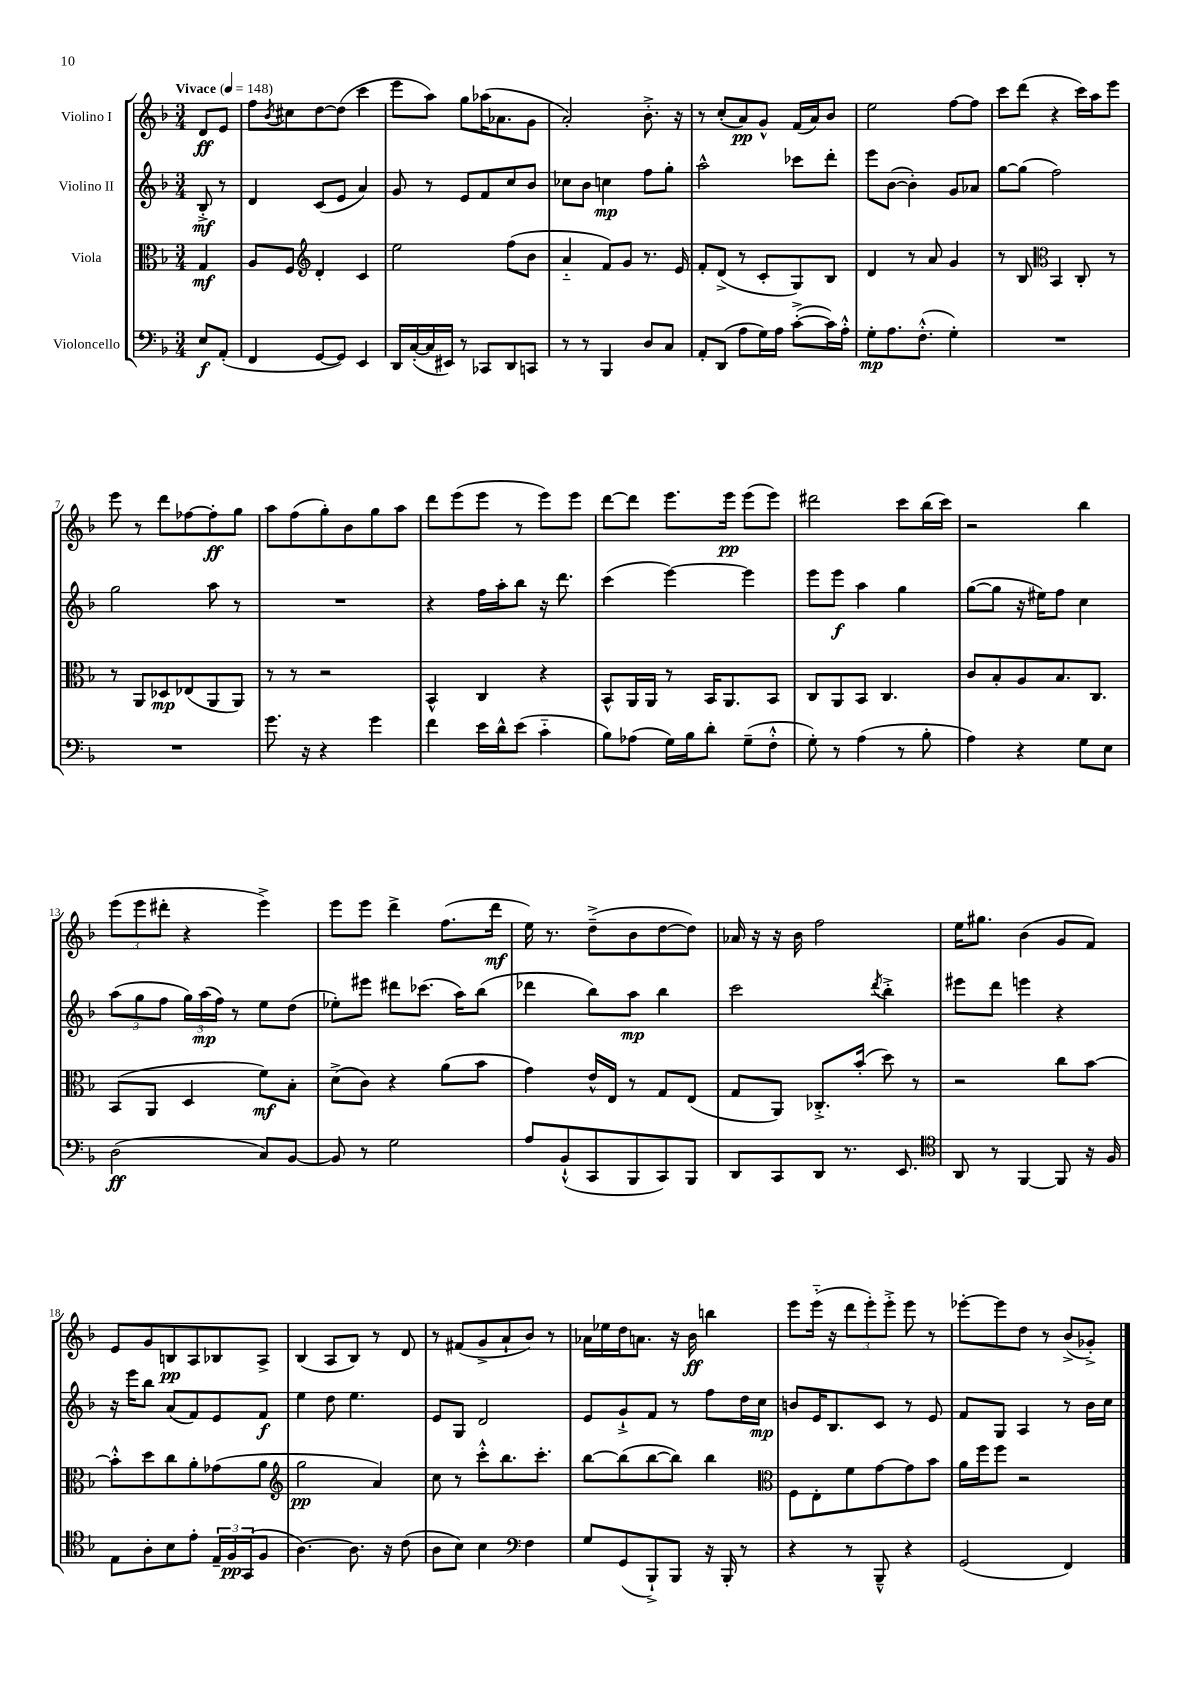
<<
\new StaffGroup <<
\new Staff = "s0" \with { instrumentName = "Violino I" } {
    \clef treble \key f \major \numericTimeSignature \time 3/4 \partial 4 \tempo "Vivace" 4 = 148
    d'8\ff e'8 |
    f''8 \acciaccatura { bes'8 } cis''8 d''8~ d''8( c'''4 |
    e'''8 a''8) g''8 aes''16( aes'8. g'8 |
    a'2-.) bes'8.-.-> r16 |
    r8 c''8-.( a'8\pp) g'8-^ f'16( a'16) bes'8 |
    e''2 f''8~ f''8 |
    c'''8 d'''8( r4 c'''16) a''16 e'''8 |
    e'''8 r8 d'''8 fes''8~ fes''8-.\ff g''8 |
    a''8 f''8( g''8-.) bes'8 g''8 a''8 |
    d'''8 e'''8( e'''8 r8 e'''8) e'''8 |
    d'''8~ d'''8 e'''8. e'''16\pp e'''8( e'''8) |
    dis'''2 c'''8 bes''16( c'''16) |
    r2 bes''4 |
    \tuplet 3/2 { e'''8( e'''8 dis'''8-. } r4 e'''4->) |
    e'''8 e'''8 d'''4-> f''8.( d'''16\mf |
    e''16) r8. d''8--->( bes'8 d''8~ d''8) |
    aes'16 r16 r16 bes'16 f''2 |
    e''16 gis''8. bes'4( g'8 f'8) |
    e'8 g'8 b8\pp a8 bes8 a8-> |
    bes4( a8 bes8) r8 d'8 |
    r8 fis'8( g'8-> a'8-! bes'8) r8 |
    aes'16 ees''16 d''16 a'8. r16 bes'16\ff b''4 |
    e'''8 e'''16-_( r16 \tuplet 3/2 { d'''8 e'''8-.) e'''8-.-> } e'''8 r8 |
    ees'''8~-. ees'''8 d''8 r8 bes'8->( ges'8-.->) \bar "|." |
}
\new Staff = "s1" \with { instrumentName = "Violino II" } {
    \clef treble \key f \major \numericTimeSignature \time 3/4 \partial 4
    bes8-.->\mf r8 |
    d'4 c'8( e'8 a'4) |
    g'8 r8 e'8 f'8 c''8 bes'8 |
    ces''8 bes'8 c''4\mp f''8 g''8-. |
    a''2-^ ces'''8 d'''8-. |
    e'''8 bes'8~( bes'4-.) g'8 aes'8 |
    g''8~ g''8( f''2) |
    g''2 a''8 r8 |
    R2. |
    r4 f''16 a''16-. bes''8 r16 d'''8. |
    c'''4( e'''4~) e'''4 |
    e'''8 e'''8\f a''4 g''4 |
    g''8~( g''8 r16 eis''16) f''8 c''4 |
    \tuplet 3/2 { a''8( g''8 f''8 } \tuplet 3/2 { g''16) a''16\mp( f''16) } r8 e''8 d''8( |
    ees''8-.) eis'''8 dis'''8 ces'''8.( a''16) bes''8( |
    des'''4 bes''8) a''8\mp bes''4 |
    c'''2 \acciaccatura { d'''8 } bes''4-.-> |
    eis'''8 d'''8 e'''4 r4 |
    r16 e'''16 bes''8 a'8( f'8) e'8 f'8\f |
    e''4 d''8 e''4. |
    e'8 g8 d'2 |
    e'8 g'8-!-> f'8 r8 f''8 d''16 c''16\mp |
    b'8 e'16 bes8. c'8 r8 e'8 |
    f'8 g8 a4 r8 bes'16 c''16 \bar "|." |
}
\new Staff = "s2" \with { instrumentName = "Viola" } {
    \clef alto \key f \major \numericTimeSignature \time 3/4 \partial 4
    g4\mf |
    a8 f8 \clef treble d'4-. c'4 |
    e''2 f''8( bes'8 |
    a'4-_ f'8) g'8 r8. e'16 |
    f'8-. d'8->( r8 c'8-. g8) bes8 |
    d'4 r8 a'8 g'4 |
    r8 bes8 \clef alto bes,4 c8-. r8 |
    r8 a,8 des8\mp ees8( a,8 a,8) |
    r8 r8 r2 |
    bes,4-^ c4 r4 |
    bes,8-^ a,16 a,16 r8 bes,16 a,8. bes,8 |
    c8 a,8 bes,8 c4. |
    c'8 bes8-. a8 bes8. c8. |
    bes,8( a,8 d4 f'8\mf) bes8-. |
    d'8->( c'8) r4 a'8( bes'8 |
    g'4) e'16-^ e16 r8 g8 e8( |
    g8 a,8) ces8.-.-> bes'16-.( d''8) r8 |
    r2 c''8 bes'8~ |
    bes'8-.-^ d''8 c''8 a'8-. ges'8( a'8 |
    \clef treble g''2\pp a'4) |
    c''8 r8 c'''8-.-^ bes''8. c'''8.-. |
    bes''8~ bes''8( bes''8~ bes''8) bes''4 |
    \clef alto f8 e8-. f'8 g'8~ g'8 bes'8 |
    a'16 f''16 f''8 r2 \bar "|." |
}
\new Staff = "s3" \with { instrumentName = "Violoncello" } {
    \clef bass \key f \major \numericTimeSignature \time 3/4 \partial 4
    e8\f a,8-.( |
    f,4 g,8~ g,8) e,4 |
    d,16 c16~-.( c16 eis,16) r8 ces,8 d,8 c,8 |
    r8 r8 bes,,4 d8 c8 |
    a,8-. d,8( a8 g16) a16 c'8~-.->( c'16) a16-.-^ |
    g8-.\mp a8. f8.-.-^( g4-.) |
    R2. |
    R2. |
    g'8. r16 r4 g'4 |
    f'4 e'16 d'16-^ e'8( c'4-_ |
    bes8) aes8( g16) bes16 d'8-. g8--( f8-.-^ |
    g8-.) r8 a4( r8 bes8-. |
    a4) r4 g8 e8 |
    d2\ff( c8) bes,8~ |
    bes,8 r8 g2 |
    a8 bes,8-!-^( c,8 bes,,8 c,8) bes,,8 |
    d,8 c,8 d,8 r8. e,8. |
    \clef tenor a,8 r8 f,4~ f,8 r16 f16 |
    e8 a8-. bes8 e'8-. \tuplet 3/2 { e16-- f16\pp g,16( } f8 |
    a4.~) a8. r16 c'8( |
    a8 bes8) bes4 \clef bass f4 |
    g8 g,8( bes,,8-!->) bes,,8 r16 bes,,16-. r8 |
    r4 r8 bes,,8---^ r4 |
    g,2( f,4) \bar "|." |
}
>>
>>
